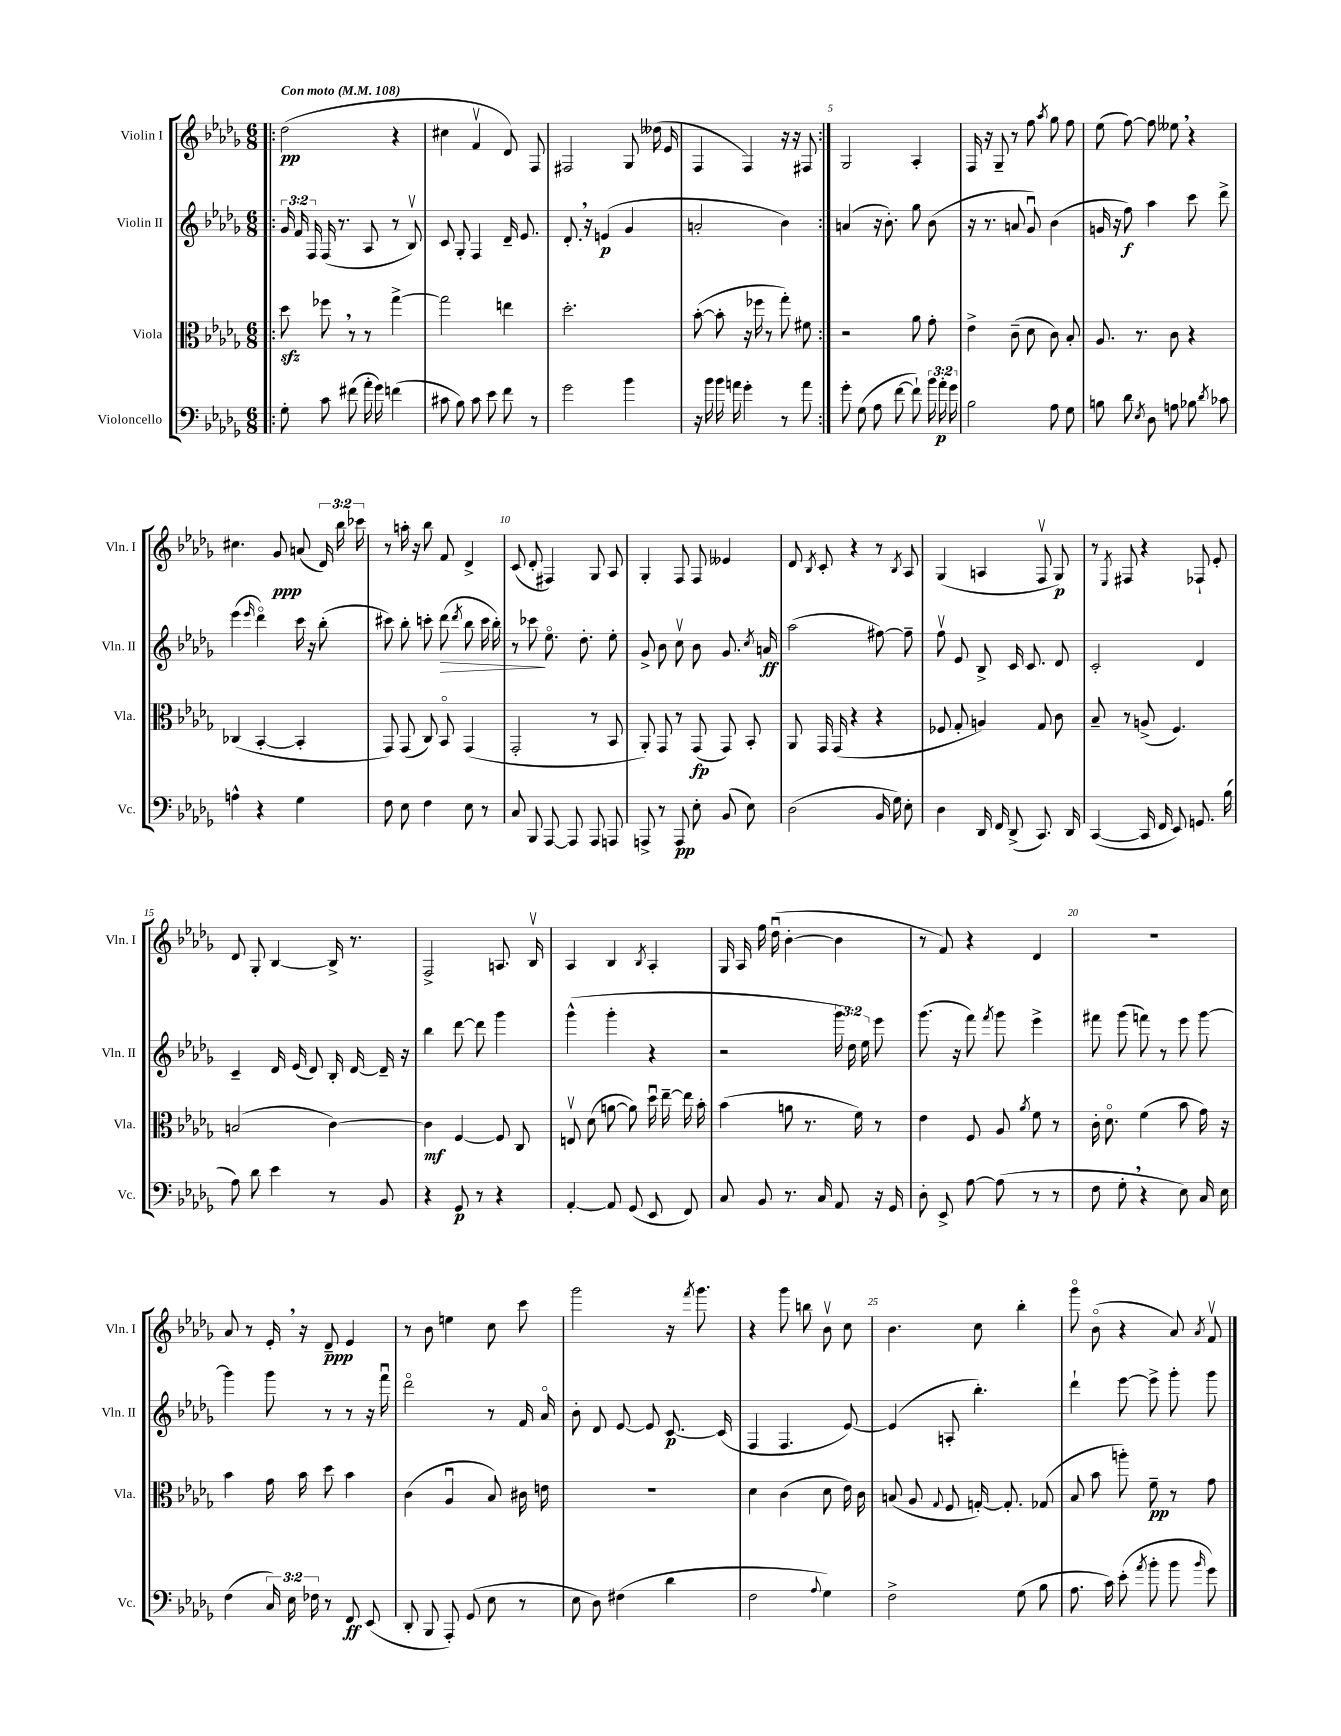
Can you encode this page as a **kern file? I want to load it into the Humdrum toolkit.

**kern	**dynam	**kern	**dynam	**kern	**dynam	**kern	**dynam
*part4	*part4	*part3	*part3	*part2	*part2	*part1	*part1
*staff4	*staff4	*staff3	*staff3	*staff2	*staff2	*staff1	*staff1
*I"Violoncello	*	*I"Viola	*	*I"Violin II	*	*I"Violin I	*
*I'Vc.	*	*I'Vla.	*	*I'Vln. II	*	*I'Vln. I	*
*clefF4	*	*clefC3	*	*clefG2	*	*clefG2	*
*k[b-e-a-d-g-]	*	*k[b-e-a-d-g-]	*	*k[b-e-a-d-g-]	*	*k[b-e-a-d-g-]	*
*M6/8	*	*M6/8	*	*M6/8	*	*M6/8	*
*MM108	*	*MM108	*	*MM108	*	*MM108	*
=1!|:	=1!|:	=1!|:	=1!|:	=1!|:	=1!|:	=1!|:	=1!|:
!	!	!	!	!	!	!LO:TX:a:B:t=Con moto	!
8G-'\	.	8dd-zz\	.	24g-/	.	(2dd-\	pp
.	.	.	.	24f/	.	.	.
.	.	.	.	24F/	.	.	.
8c\	.	8ff-X,\	.	(16F/	.	.	.
.	.	.	.	8.r	.	.	.
(8f#X\	.	8r	.	.	.	.	.
16a-'\	.	8r	.	8A-/	.	.	.
16g-\)	.	.	.	.	.	.	.
(4fn\	.	[4gg-^\	.	8r	.	4r	.
.	.	.	.	8B-v/)	.	.	.
=2	=2	=2	=2	=2	=2	=2	=2
8c#X\	.	2gg-\]	.	8c/	.	4cc#X\	.
8B-\)	.	.	.	8G-'/	.	.	.
8c#\	.	.	.	4F/	.	4fv/	.
8e-\	.	.	.	.	.	.	.
8f\	.	4een\	.	16d-~/	.	8d-/)	.
.	.	.	.	8.e-/	.	.	.
8r	.	.	.	.	.	8F/	.
=3	=3	=3	=3	=3	=3	=3	=3
2g-\	.	2.dd-'\	.	8.d-',/	.	2F#X/	.
.	.	.	.	16r	.	.	.
.	.	.	.	(4en/	p	.	.
4b-\	.	.	.	4g-/	.	8G-/	.
.	.	.	.	.	.	(16dd--X\	.
.	.	.	.	.	.	16e-/	.
=4	=4	=4	=4	=4	=4	=4	=4
16r	.	([8b-'\	.	2an'/	.	4F/	.
16b-\	.	.	.	.	.	.	.
16b-\	.	8b-'\]	.	.	.	.	.
16an\	.	.	.	.	.	.	.
4g-'\	.	16r	.	.	.	4F/)	.
.	.	16ff-X\	.	.	.	.	.
.	.	8r	.	.	.	.	.
8r	.	8gg-'\)	.	4b-\)	.	16r	.
.	.	.	.	.	.	16r	.
8a\	.	8f#X\	.	.	.	8F#X/	.
=5:|!	=5:|!	=5:|!	=5:|!	=5:|!	=5:|!	=5:|!	=5:|!
8g-'\	.	2r	.	(4an/	.	2G-/	.
(8G-\	.	.	.	.	.	.	.
8A-\	.	.	.	16r	.	.	.
.	.	.	.	8.b-'\)	.	.	.
[8f\	.	.	.	.	.	.	.
8f`\])	.	8a-\	.	8gg-\	.	4A-'/	.
24b-\	.	8g-'\	.	(8b-\	.	.	.
24a-'\	p	.	.	.	.	.	.
24g-\	.	.	.	.	.	.	.
=6	=6	=6	=6	=6	=6	=6	=6
2B-\	.	4e-^\	.	16r	.	16F/	.
.	.	.	.	8.r	.	16r	.
.	.	.	.	.	.	8G-~/	.
.	.	(8c~\	.	8an/	.	8r	.
.	.	8d-\	.	8g-u/)	.	8ff\	.
.	.	.	.	.	.	8qaa-/	.
8A-\	.	8c\)	.	(4b-\	.	8gg-\	.
8G-\	.	8B-'/	.	.	.	8ff\	.
=7	=7	=7	=7	=7	=7	=7	=7
8Bn\	.	8.A-/	.	16gn/	.	(8ee-\	.
.	.	.	.	16r	.	.	.
8d-\	.	.	.	8ff\)	f	[8ff\)	.
.	.	8.r	.	.	.	.	.
8qE-/	.	.	.	.	.	.	.
8D-\	.	.	.	4aa-\	.	8ff\]	.
8An\	.	8c\	.	.	.	8ee--X,\	.
8B-X\	.	4r	.	8ccc\	.	4r	.
8qd-/	.	.	.	.	.	.	.
8c-X\	.	.	.	8ddd-^\	.	.	.
!!LO:LB:g=z
=8	=8	=8	=8	=8	=8	=8	=8
4An^^\	.	(4C-X/	.	(4eee-\	.	4.cc#X\	.
.	.	.	.	16qqeee-/	.	.	.
4r	.	[4BB-'/	.	4ddd-\)	.	.	.
.	.	.	.	.	.	8g-/	ppp
4G-\	.	4BB-'/]	.	16ccc\	.	(8an/	.
.	.	.	.	16r	.	.	.
.	.	.	.	(8bb-'\	.	24d-/)	.
.	.	.	.	.	.	24bb-\	.
.	.	.	.	.	.	24ccc-X\	.
=9	=9	=9	=9	=9	=9	=9	=9
8F\	.	8GG-/)	.	8ccc#X\)	.	8r	.
8E-\	.	(8GG-/	.	8bb-'\	.	16aan'\	.
.	.	.	.	.	.	16r	.
4F\	.	8C/)	.	8cccn'\	.	8bb-\	.
!	!	!	!	!	!LO:HP:b	!	!
.	.	8BB-/	.	(8ddd-\	>	8f/	.
.	.	.	.	8qddd-/	.	.	.
8E-\	.	(4GG-/	.	8bb-\	.	4d-^/	.
8r	.	.	.	16ccc\	.	.	.
.	.	.	.	16bb-'\)	.	.	.
=10	=10	=10	=10	=10	=10	=10	=10
8C/	.	2GG-'/	.	8r	.	(8c/	.
8BBB-/	.	.	.	8ccc-X\	.	8d-'/	.
[8AAA-/	.	.	.	8.ee-\	]	4F#X/)	.
8AAA-/]	.	.	.	.	.	.	.
.	.	.	.	8.dd-'\	.	.	.
8AAA-/	.	8r	.	.	.	8G-/	.
8AAAn/	.	8BB-/	.	8ee-'\	.	8A-/	.
=11	=11	=11	=11	=11	=11	=11	=11
8AAAn^/	.	8AA-'/)	.	8g-^/	.	4G-'/	.
8r	.	8GG-/	.	8b-\	.	.	.
8AAA/	pp	8r	.	8ccv\	.	8F/	.
8E-'\	.	(8GG-/	fp	8b-\	.	8F/	.
(8BB-/	.	8GG-/)	.	8.g-/	.	4e--X/	.
8E-\)	.	8BB-'/	.	.	.	.	.
.	.	.	.	8qcc/	.	.	.
.	.	.	.	16an/	ff	.	.
=12	=12	=12	=12	=12	=12	=12	=12
(2D-\	.	8AA-/	.	(2aa-\	.	8d-/	.
.	.	.	.	.	.	8qB-/	.
.	.	16GG-/	.	.	.	8c'/	.
.	.	(16GG-/	.	.	.	.	.
.	.	4r	.	.	.	4r	.
16BB-/	.	4r	.	[8ff#X\)	.	8r	.
16G-\)	.	.	.	.	.	.	.
.	.	.	.	.	.	8qB-/	.
8E-'\	.	.	.	8ff#~\]	.	8A-/	.
=13	=13	=13	=13	=13	=13	=13	=13
4D-\	.	8F-X/	.	8ffv\	.	(4G-/	.
.	.	8G-'/	.	8e-/	.	.	.
16DD-/	.	4An/)	.	8B-^/	.	4An/	.
16FF/	.	.	.	.	.	.	.
(8DD-^/	.	.	.	16c/	.	.	.
.	.	.	.	8.c/	.	.	.
8.CC/)	.	8G-/	.	.	.	8Fv/	.
.	.	8c\	.	8d-/	.	8G-/)	p
16DD-/	.	.	.	.	.	.	.
=14	=14	=14	=14	=14	=14	=14	=14
([4CC/	.	8B-~/	.	2c'/	.	8r	.
.	.	.	.	.	.	8qE-/	.
.	.	8r	.	.	.	8F#X/	.
16CC/]	.	(8An^/	.	.	.	4r	.
16FF/	.	.	.	.	.	.	.
8EE-/)	.	4.F/)	.	.	.	.	.
8.GGn/	.	.	.	4d-/	.	8F-X`/	.
.	.	.	.	.	.	8e-'/	.
(16B-\	.	.	.	.	.	.	.
!!LO:LB:g=z
=15	=15	=15	=15	=15	=15	=15	=15
8A-\)	.	(2Bn/	.	4c~/	.	8d-/	.
8d-\	.	.	.	.	.	8G-'/	.
4e-\	.	.	.	16d-/	.	[4B-/	.
.	.	.	.	(16e-/	.	.	.
.	.	.	.	8d-/)	.	.	.
8r	.	[4c\)	.	16B-'/	.	16B-^/]	.
.	.	.	.	[16d-/	.	8.r	.
8BB-/	.	.	.	16d-~/]	.	.	.
.	.	.	.	16r	.	.	.
=16	=16	=16	=16	=16	=16	=16	=16
4r	.	4c\]	mf	4bb-\	.	2F^/	.
8GG-/	p	[4F/	.	[8ddd-\	.	.	.
8r	.	.	.	8ddd-\]	.	.	.
4r	.	8F/]	.	4ggg-\	.	8.An/	.
.	.	8C/	.	.	.	.	.
.	.	.	.	.	.	16B-v/	.
=17	=17	=17	=17	=17	=17	=17	=17
[4AA-'/	.	8Env/	.	(4ggg-^^\	.	4A-/	.
.	.	(8d-\	.	.	.	.	.
8AA-/]	.	[8an\	.	4ggg-'\	.	4B-/	.
(8GG-/	.	8a\])	.	.	.	.	.
.	.	.	.	.	.	8qB-/	.
8EE-/	.	16dd-u\	.	4r	.	4A-'/	.
.	.	[16ee-~\	.	.	.	.	.
8FF/)	.	16ee-\]	.	.	.	.	.
.	.	16b-'\	.	.	.	.	.
=18	=18	=18	=18	=18	=18	=18	=18
8C/	.	(4b-\	.	2r	.	16G-/	.
.	.	.	.	.	.	16A-/	.
8BB-/	.	.	.	.	.	16ff\	.
.	.	.	.	.	.	(16dd-u\	.
8.r	.	8an\	.	.	.	[4b-'\	.
.	.	8.r	.	.	.	.	.
16C/	.	.	.	.	.	.	.
8AA-/	.	.	.	24ggg-\	.	4b-\]	.
.	.	.	.	24dd-\)	.	.	.
.	.	16f\)	.	.	.	.	.
.	.	.	.	24ee-\	.	.	.
16r	.	8r	.	8eee-\	.	.	.
16GG-/	.	.	.	.	.	.	.
=19	=19	=19	=19	=19	=19	=19	=19
8D-'\	.	4e-\	.	(8.ggg-\	.	8r	.
8EE-^/	.	.	.	.	.	8f/)	.
.	.	.	.	16r	.	.	.
[8A-\	.	8F/	.	8fff\)	.	4r	.
.	.	.	.	8qfff/	.	.	.
(8A-\]	.	8A-/	.	8ggg-\	.	.	.
.	.	8qa-/	.	.	.	.	.
8r	.	8f\	.	4eee-^\	.	4d-/	.
8r	.	8r	.	.	.	.	.
=20	=20	=20	=20	=20	=20	=20	=20
8F\	.	16c'\	.	8fff#X\	.	2.r	.
.	.	8.d-\	.	.	.	.	.
8G-',\	.	.	.	(8ggg-\	.	.	.
4r	.	(4f\	.	8fffn\)	.	.	.
.	.	.	.	8r	.	.	.
8E-\)	.	8b-\	.	8eee-\	.	.	.
16C/	.	16g-\)	.	[8ggg-\	.	.	.
16E-\	.	16r	.	.	.	.	.
!!LO:LB:g=z
=21	=21	=21	=21	=21	=21	=21	=21
(4F\	.	4b-\	.	4ggg-\]	.	8a-/	.
.	.	.	.	.	.	8r	.
24C/)	.	16g-\	.	8ggg-\	.	16e-',/	.
24E-\	.	.	.	.	.	.	.
.	.	16b-\	.	.	.	16r	.
24F-X\	.	.	.	.	.	.	.
8r	.	8dd-\	.	8r	.	8d-~/	ppp
8FF/	ff	4b-\	.	8r	.	4e-/	.
(8EE-/	.	.	.	16r	.	.	.
.	.	.	.	16fffu\	.	.	.
=22	=22	=22	=22	=22	=22	=22	=22
8DD-'/	.	(4c\	.	2ddd-\	.	8r	.
8BBB-/	.	.	.	.	.	8b-\	.
8AAA-'/)	.	4A-u/	.	.	.	4een\	.
(8GG-/	.	.	.	.	.	.	.
8E-\	.	8B-/)	.	8r	.	8cc\	.
8r	.	16c#X\	.	16f/	.	8ccc\	.
.	.	16en\	.	16a-/	.	.	.
=23	=23	=23	=23	=23	=23	=23	=23
8E-\	.	2.r	.	8b-'\	.	2ggg-\	.
8D-\)	.	.	.	8d-/	.	.	.
(4F#X\	.	.	.	[8e-/	.	.	.
.	.	.	.	8e-/]	.	.	.
4d-\	.	.	.	[8.c/	p	16r	.
.	.	.	.	.	.	8qfff/	.
.	.	.	.	.	.	8.ggg-\	.
.	.	.	.	(16c/]	.	.	.
=24	=24	=24	=24	=24	=24	=24	=24
2F\	.	4d-\	.	4F/	.	4r	.
.	.	(4c\	.	4.F/	.	8ggg-\	.
.	.	.	.	.	.	8bbn\	.
8qqA-/	.	.	.	.	.	.	.
4G-\)	.	8d-\	.	.	.	8b-v\	.
.	.	16e-\)	.	[8e-/)	.	8cc\	.
.	.	16c\	.	.	.	.	.
=25	=25	=25	=25	=25	=25	=25	=25
2F^\	.	(8Bn/	.	(4e-/]	.	4.b-\	.
.	.	8A-/	.	.	.	.	.
.	.	8qqG-/	.	.	.	.	.
.	.	8F/	.	8An'/	.	.	.
.	.	[16Gn'/)	.	4.bb-'\)	.	8cc\	.
.	.	8.G'/]	.	.	.	.	.
(8G-\	.	.	.	.	.	4bb-'\	.
8B-\	.	(8G-X/	.	.	.	.	.
=26	=26	=26	=26	=26	=26	=26	=26
8.A-\	.	8B-/	.	4ddd-`\	.	8ggg-\	.
.	.	8b-\	.	.	.	(8b-\	.
16c\)	.	.	.	.	.	.	.
(8e-'\	.	8aan'\)	.	[8eee-\	.	4r	.
8qa-/	.	.	.	.	.	.	.
8b-'\	.	8f~\	pp	8eee-^\]	.	.	.
8b-\	.	8r	.	8ggg-'\	.	8a-/)	.
16qqb-/	.	.	.	.	.	8qa-/	.
8g-\)	.	8g-\	.	8ggg-\	.	8fv/	.
==	==	==	==	==	==	==	==
*-	*-	*-	*-	*-	*-	*-	*-
